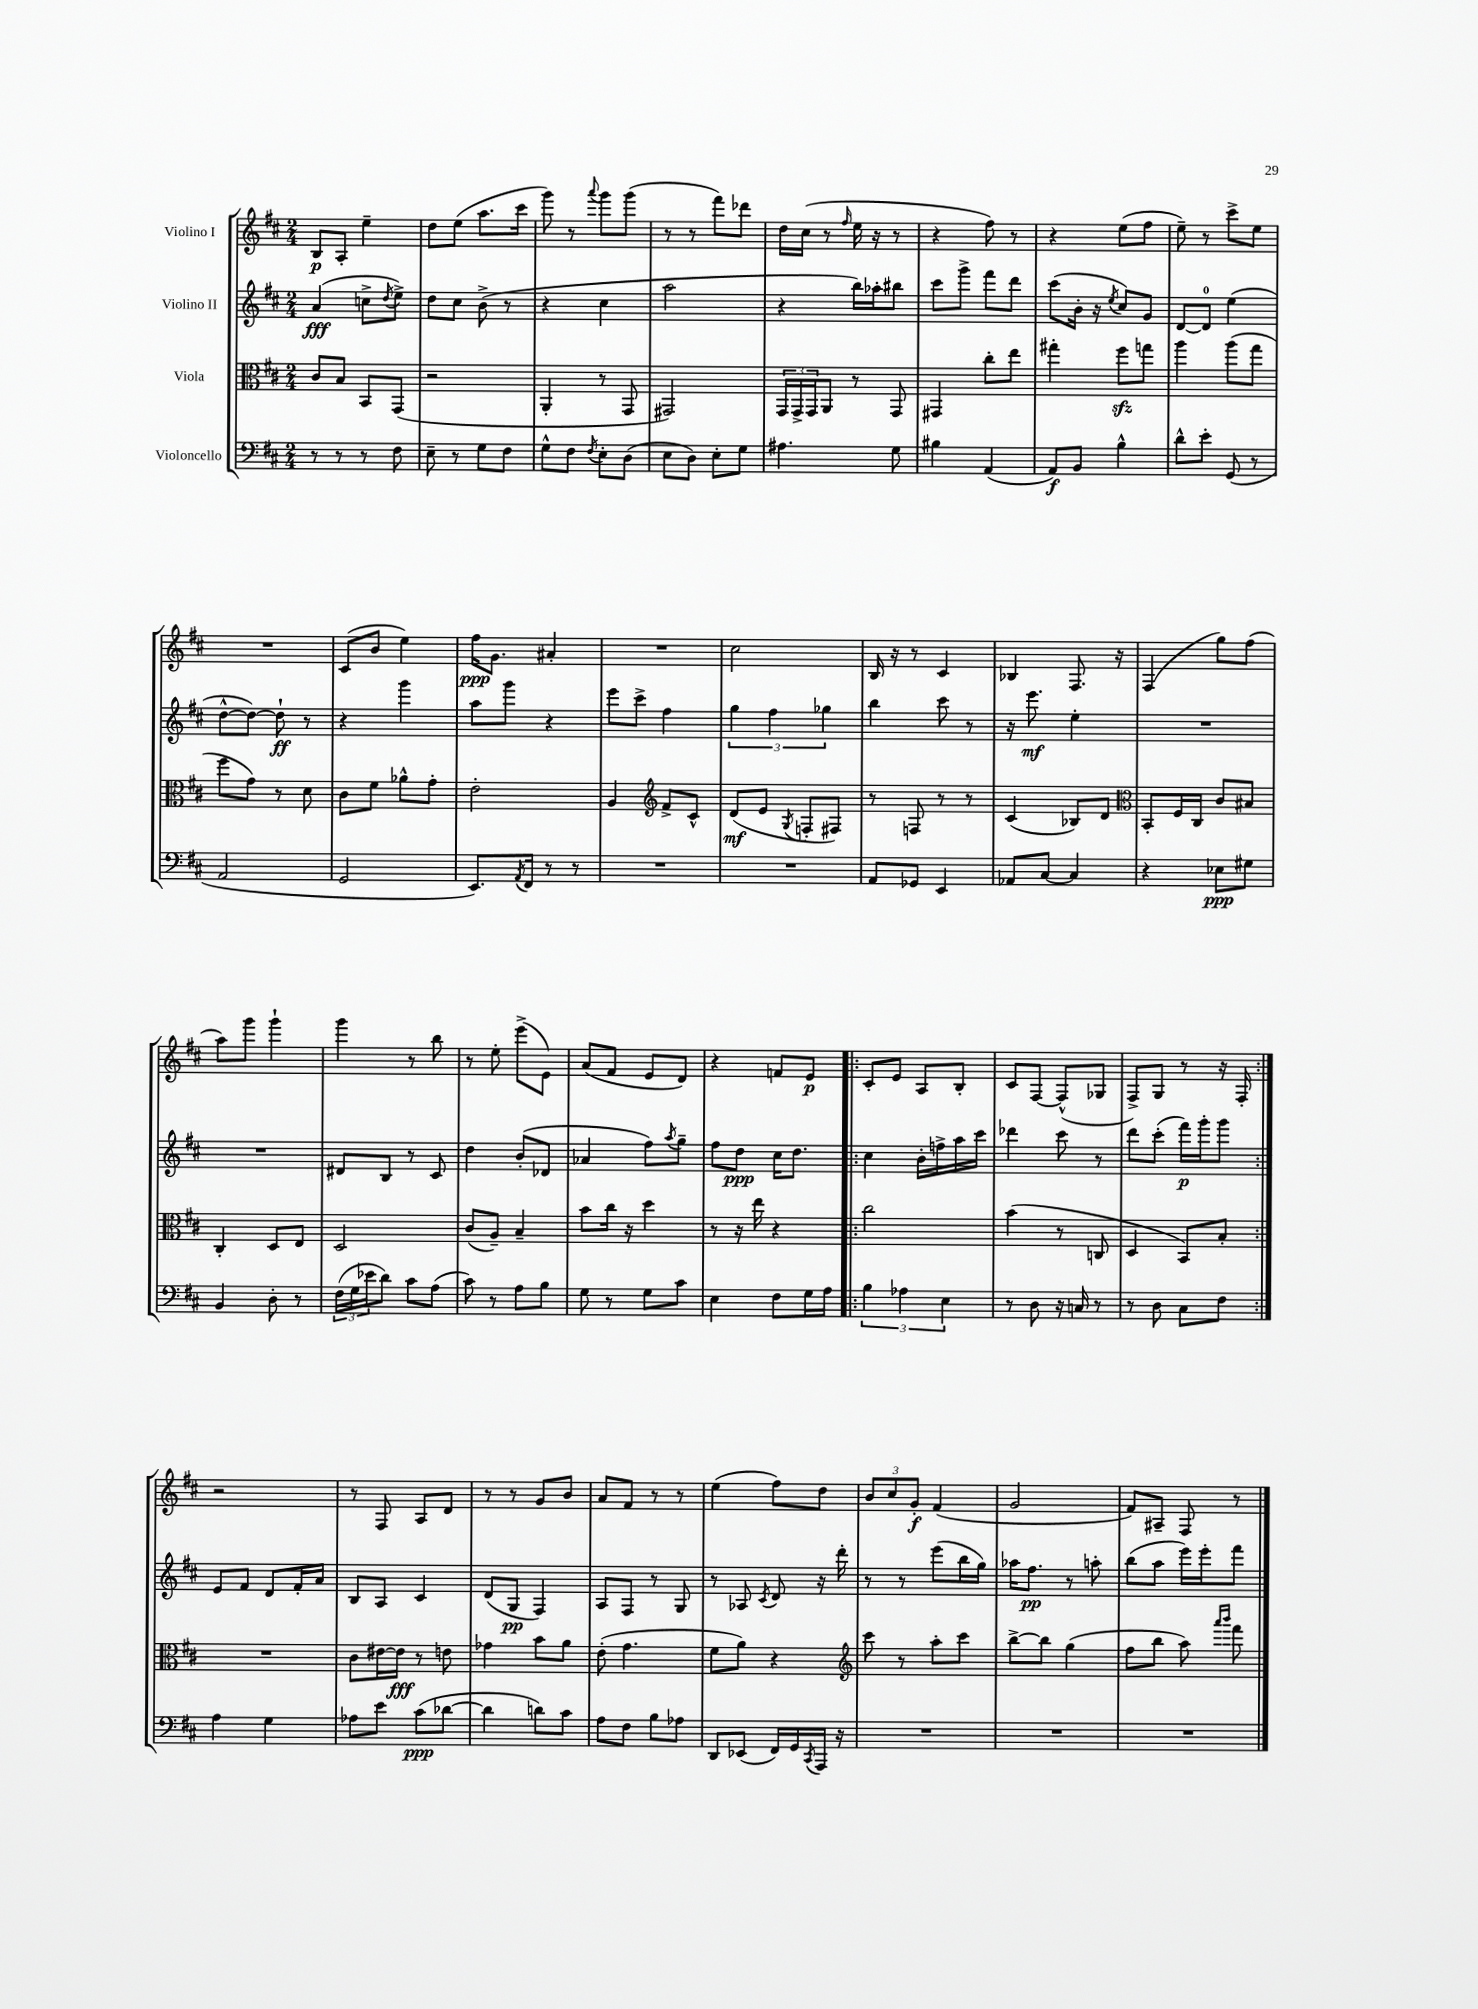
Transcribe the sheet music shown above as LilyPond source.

<<
\new StaffGroup <<
\new Staff = "s0" \with { instrumentName = "Violino I" } {
    \clef treble \key d \major \numericTimeSignature \time 2/4
    b8\p a8-. e''4-- |
    d''8 e''8( a''8. cis'''16 |
    g'''8) r8 \appoggiatura { a'''8 } g'''8 g'''8( |
    r8 r8 fis'''8) des'''8 |
    d''16 cis''16( r8 \grace { fis''16 } e''16 r16 r8 |
    r4 fis''8) r8 |
    r4 e''8( fis''8 |
    e''8--) r8 cis'''8-> e''8 |
    R2 |
    cis'8( b'8 e''4) |
    fis''16\ppp g'8. ais'4-. |
    R2 |
    cis''2 |
    b16 r16 r8 cis'4 |
    bes4 fis8. r16 |
    fis4( g''8) fis''8( |
    a''8) g'''8 g'''4-! |
    g'''4 r8 b''8 |
    r8 e''8-. e'''8->( e'8) |
    a'8( fis'8 e'8 d'8) |
    r4 f'8 e'8\p |
    \repeat volta 2 { cis'8-. e'8 a8 b8-. |
    cis'8 fis8~ fis8-^( ges8 |
    fis8->) g8 r8 r16 fis16-. | }
    r2 |
    r8 fis8 a8 d'8 |
    r8 r8 g'8 b'8 |
    a'8 fis'8 r8 r8 |
    e''4( fis''8) d''8 |
    \tuplet 3/2 { b'8 cis''8 g'8-.\f } fis'4( |
    g'2 |
    fis'8) ais8-- fis8 r8 \bar "|." |
}
\new Staff = "s1" \with { instrumentName = "Violino II" } {
    \clef treble \key d \major \numericTimeSignature \time 2/4
    a'4\fff( c''8-> \acciaccatura { d''8 } e''8->) |
    d''8 cis''8 b'8->( r8 |
    r4 cis''4 |
    a''2 |
    r4 b''16) aes''16-. bis''8 |
    cis'''8 g'''8-> fis'''8 d'''8 |
    cis'''8( b'16-. r16 \acciaccatura { e''8 } cis''8) g'8 |
    d'8~ d'8-0 e''4( |
    d''8~-^ d''8~) d''8-!\ff r8 |
    r4 g'''4 |
    a''8 g'''8 r4 |
    e'''8 cis'''8-> fis''4 |
    \tuplet 3/2 { g''4 fis''4 ges''4 } |
    b''4 cis'''8 r8 |
    r16 e'''8.\mf e''4-. |
    R2 |
    R2 |
    dis'8 b8 r8 cis'8 |
    d''4 b'8-.( des'8 |
    aes'4 fis''8) \acciaccatura { a''8 } g''8-- |
    fis''8 d''8\ppp cis''16 d''8. |
    \repeat volta 2 { cis''4 b'16-. f''16-> a''16 cis'''16 |
    des'''4 cis'''8 r8 |
    d'''8 cis'''8-.( fis'''16\p) g'''16-. g'''8 | }
    e'8 fis'8 d'8 fis'16-. a'16 |
    b8 a8 cis'4 |
    d'8( g8\pp fis4) |
    a8 fis8 r8 g8 |
    r8 aes8 \acciaccatura { cis'8 } d'8 r16 d'''16-. |
    r8 r8 e'''8( b''16 g''16) |
    aes''16 fis''8.\pp r8 a''8-. |
    b''8( a''8 e'''16) e'''16-. fis'''8 \bar "|." |
}
\new Staff = "s2" \with { instrumentName = "Viola" } {
    \clef alto \key d \major \numericTimeSignature \time 2/4
    cis'8 b8 b,8 g,8( |
    r2 |
    a,4-. r8 g,8 |
    gis,2) |
    \tuplet 3/2 { g,16 g,16-> g,16 } a,8 r8 g,8 |
    gis,4 cis''8-. e''8 |
    gis''4-. fis''8\sfz g''8 |
    a''4 a''8( g''8 |
    fis''8 g'8) r8 d'8 |
    cis'8 fis'8 aes'8-^ g'8-. |
    e'2-. |
    a4 \clef treble fis'8-> cis'8-^ |
    d'8\mf( e'8 \acciaccatura { g8 } f8-. fis8) |
    r8 f8 r8 r8 |
    cis'4( bes8) d'8 |
    \clef alto b,8-. fis16 cis16 cis'8 bis8 |
    cis4-. d8 e8 |
    d2 |
    cis'8( a8--) b4-- |
    b'8 cis''16 r16 d''4 |
    r8 r16 e''16 r4 |
    \repeat volta 2 { cis''2 |
    b'4( r8 c8 |
    d4 b,8) b8-. | }
    R2 |
    cis'8 eis'16~ eis'16\fff r8 e'8 |
    ges'4 b'8 a'8 |
    e'8-.( g'4. |
    fis'8 a'8) r4 |
    \clef treble cis'''8 r8 a''8-. cis'''8 |
    b''8~-> b''8 g''4( |
    fis''8 b''8 a''8) \grace { a'''16 b'''16 } fis'''8 \bar "|." |
}
\new Staff = "s3" \with { instrumentName = "Violoncello" } {
    \clef bass \key d \major \numericTimeSignature \time 2/4
    r8 r8 r8 fis8 |
    e8-- r8 g8 fis8 |
    g8-^ fis8 \acciaccatura { fis8 } e8-. d8( |
    e8 d8) e8-. g8 |
    ais4. g8 |
    bis4 a,4( |
    a,8\f) b,8 b4-^ |
    d'8-^ e'8-. g,8( r8 |
    a,2 |
    g,2 |
    e,8.) \acciaccatura { a,8 } fis,16 r8 r8 |
    R2 |
    R2 |
    a,8 ges,8 e,4 |
    aes,8 cis8~ cis4 |
    r4 ees8\ppp gis8 |
    b,4 d8-. r8 |
    \tuplet 3/2 { fis16( g16 ees'16 } d'8) cis'8 a8( |
    cis'8) r8 a8 b8 |
    g8 r8 g8 cis'8 |
    e4 fis8 g16 a16 |
    \repeat volta 2 { \tuplet 3/2 { b4 aes4 e4 } |
    r8 d8 r16 c16 r8 |
    r8 d8 cis8 fis8 | }
    a4 g4 |
    aes8 e'8 cis'8\ppp( des'8~ |
    des'4 d'8) cis'8 |
    a8 fis8 b8 aes8 |
    d,8 ees,8( fis,16) g,16 \acciaccatura { cis,8 } a,,16 r16 |
    R2 |
    R2 |
    R2 \bar "|." |
}
>>
>>
\layout { \context { \Score \remove "Bar_number_engraver" } }
